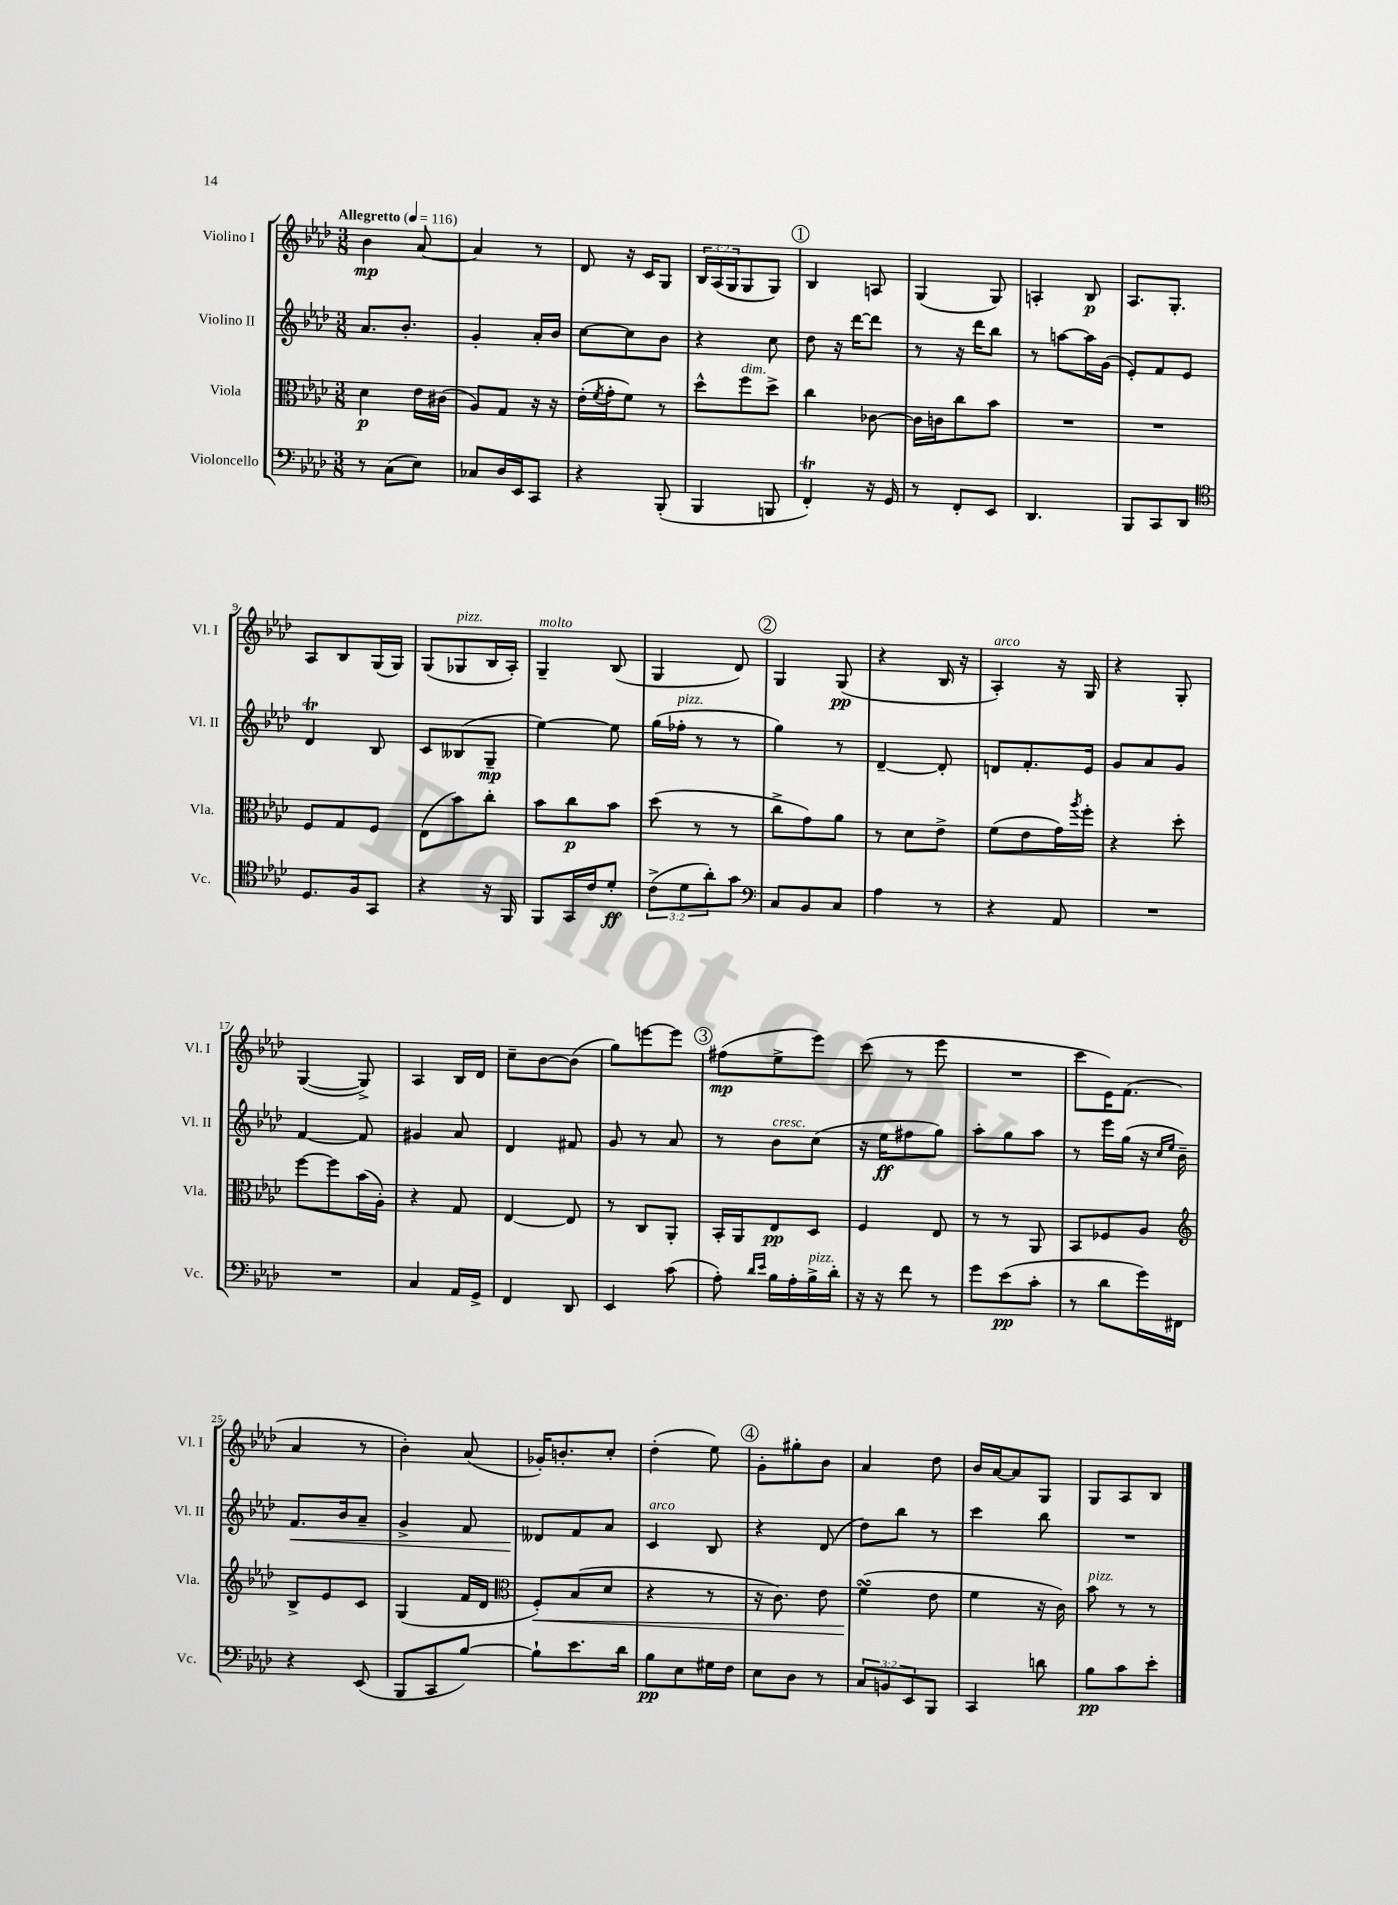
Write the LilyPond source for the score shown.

<<
\new StaffGroup <<
\new Staff = "s0" \with { instrumentName = "Violino I" shortInstrumentName = "Vl. I" } {
    \clef treble \key aes \major \numericTimeSignature \time 3/8 \override Staff.TupletNumber.text = #tuplet-number::calc-fraction-text \tempo "Allegretto" 4 = 116
    bes'4\mp aes'8~ |
    aes'4 r8 |
    des'8 r16 c'16 g8 |
    \tuplet 3/2 { bes16 aes16( g16 } g8 g8) |
    \mark \markup { \circle "1" } bes4 a8 |
    g4( g8) |
    a4-. bes8\p |
    aes8. g8.-. |
    aes8 bes8 g16( g16) |
    g8( ges8^\markup { \italic "pizz." } bes16 aes16-.) |
    g4--^\markup { \italic "molto" } bes8( |
    g4 des'8) |
    \mark \markup { \circle "2" } g4 g8\pp( |
    r4 bes16 r16 |
    aes4-.^\markup { \italic "arco" }) r16 g16 |
    r4 g8-. |
    g4~( g8->) |
    aes4 bes16 des'16 |
    c''8-- bes'8~ bes'8( |
    g''8) e'''8~ e'''8 |
    \mark \markup { \circle "3" } fis''8\mp( ees''8-> ees'''8) |
    c'''8( r8 ees'''8 |
    R4. |
    c'''8 ees'16) f'8.( |
    aes'4 r8 |
    bes'4-.) aes'8( |
    ges'16-.) b'8.-. c''8-. |
    des''4-.( ees''8) |
    \mark \markup { \circle "4" } g'8-. gis''8-. bes'8 |
    aes'4 des''8 |
    bes'16 aes'16~ aes'8 g8 |
    g8 aes8 bes8 \bar "|." |
}
\new Staff = "s1" \with { instrumentName = "Violino II" shortInstrumentName = "Vl. II" } {
    \clef treble \key aes \major \numericTimeSignature \time 3/8
    aes'8. bes'8.-. |
    g'4-. aes'16-. bes'16 |
    c''8~ c''8 bes'8 |
    r4 c''8 |
    \mark \markup { \circle "1" } des''8 r16 des'''16~ des'''8 |
    r8 r16 des'''16 bes''8 |
    r8 a''8~ a''16 g'16( |
    ees'8-.) f'8 ees'8 |
    des'4\trill bes8 |
    c'8 beses8( g8--\mp |
    ees''4~) ees''8 |
    g''16( fes''16-.^\markup { \italic "pizz." } r8 r8 |
    \mark \markup { \circle "2" } g''4) r8 |
    des'4~-- des'8-. |
    d'8 f'8.-. ees'16 |
    g'8 aes'8 g'8 |
    f'4~ f'8 |
    gis'4 aes'8 |
    des'4 fis'8 |
    g'8 r8 aes'8 |
    \mark \markup { \circle "3" } r8 bes'8^\markup { \italic "cresc." } c''8( |
    r16 ees''16\ff fis''8 g''8) |
    aes''8-. g''8 aes''8 |
    r8 ees'''16 g''16( r16 \grace { c''16 ees''16 } bes'16--) |
    f'8.\< bes'16 aes'8-- |
    g'4-> f'8 |
    deses'8\! f'8 aes'8 |
    c'4^\markup { \italic "arco" } bes8 |
    \mark \markup { \circle "4" } r4 des'8( |
    des''8) bes''8 r8 |
    c'''4 bes''8 |
    R4. \bar "|." |
}
\new Staff = "s2" \with { instrumentName = "Viola" shortInstrumentName = "Vla." } {
    \clef alto \key aes \major \numericTimeSignature \time 3/8
    des'4\p ees'16 cis'16( |
    aes8) g8 r16 r16 |
    ees'16-.( \acciaccatura { f'8 } g'16-. f'8) r8 |
    des''8-^ f''8^\markup { \italic "dim." } des''8-> |
    \mark \markup { \circle "1" } c''4 ces'8~ |
    ces'16 c'16 c''8 bes'8 |
    R4. |
    R4. |
    f8 g8 f8 |
    ees8( bes'8) c''8-. |
    bes'8 c''8\p bes'8 |
    des''8( r8 r8 |
    \mark \markup { \circle "2" } c''8-> g'8) aes'8 |
    r8 des'8 ees'8-> |
    f'8( ees'8 g'16) \acciaccatura { aes''8 } f''16-. |
    r4 des''8-. |
    f''8~ f''8 bes'16( aes16-.) |
    r4 g8 |
    ees4~ ees8 |
    r8 c8 aes,8-. |
    \mark \markup { \circle "3" } bes,16-. aes,16 ees8\pp des8 |
    f4 ees8 |
    r8 r8 aes,8 |
    bes,8 fes8 aes8 |
    \clef treble bes8-> ees'8 c'8 |
    g4( f'16 des'16 |
    \clef alto f8-.\<) bes8( des'8 |
    r4 r8 |
    \mark \markup { \circle "4" } r16 c'8.) ees'8 |
    f'4\turn\!( ees'8 |
    f'4 r16 c'16) |
    bes'8^\markup { \italic "pizz." } r8 r8 \bar "|." |
}
\new Staff = "s3" \with { instrumentName = "Violoncello" shortInstrumentName = "Vc." } {
    \clef bass \key aes \major \numericTimeSignature \time 3/8 \override Staff.TupletNumber.text = #tuplet-number::calc-fraction-text
    r8 c8( ees8) |
    ces8 des16 ees,16 c,8 |
    r4 bes,,8-.( |
    bes,,4 b,,8 |
    \mark \markup { \circle "1" } f,4-.\trill) r16 g,16 |
    r8 f,8-. ees,8 |
    des,4. |
    bes,,8 c,8 des,8 |
    \clef tenor des8. f16 g,8 |
    r4 r16 f,16 |
    f,8 g,16 c'16 des'8-.\ff |
    \tuplet 3/2 { c'8->( des'8 aes'8-.) } g'8 |
    \mark \markup { \circle "2" } \clef bass c8 bes,8 c8 |
    aes4 r8 |
    r4 aes,8 |
    R4. |
    R4. |
    c4 aes,16 g,16-> |
    f,4 des,8 |
    ees,4 c'8( |
    \mark \markup { \circle "3" } aes8-.) \grace { des'16 ees'16 } bes16 aes16-. bes16->^\markup { \italic "pizz." } des'16-. |
    r16 r16 f'8 r8 |
    g'8 ees'8\pp( c'8-. |
    r8 des'8 g'16) fis,16 |
    r4 ees,8( |
    bes,,8 c,8 bes8~) |
    bes8-! ees'8. des'16 |
    bes8\pp ees8 gis16 f16 |
    \mark \markup { \circle "4" } ees8 des8 r8 |
    \tuplet 3/2 { c8 b,8 ees,8 } bes,,8 |
    c,4 d'8 |
    bes8\pp c'8 ees'8-. \bar "|." |
}
>>
>>
